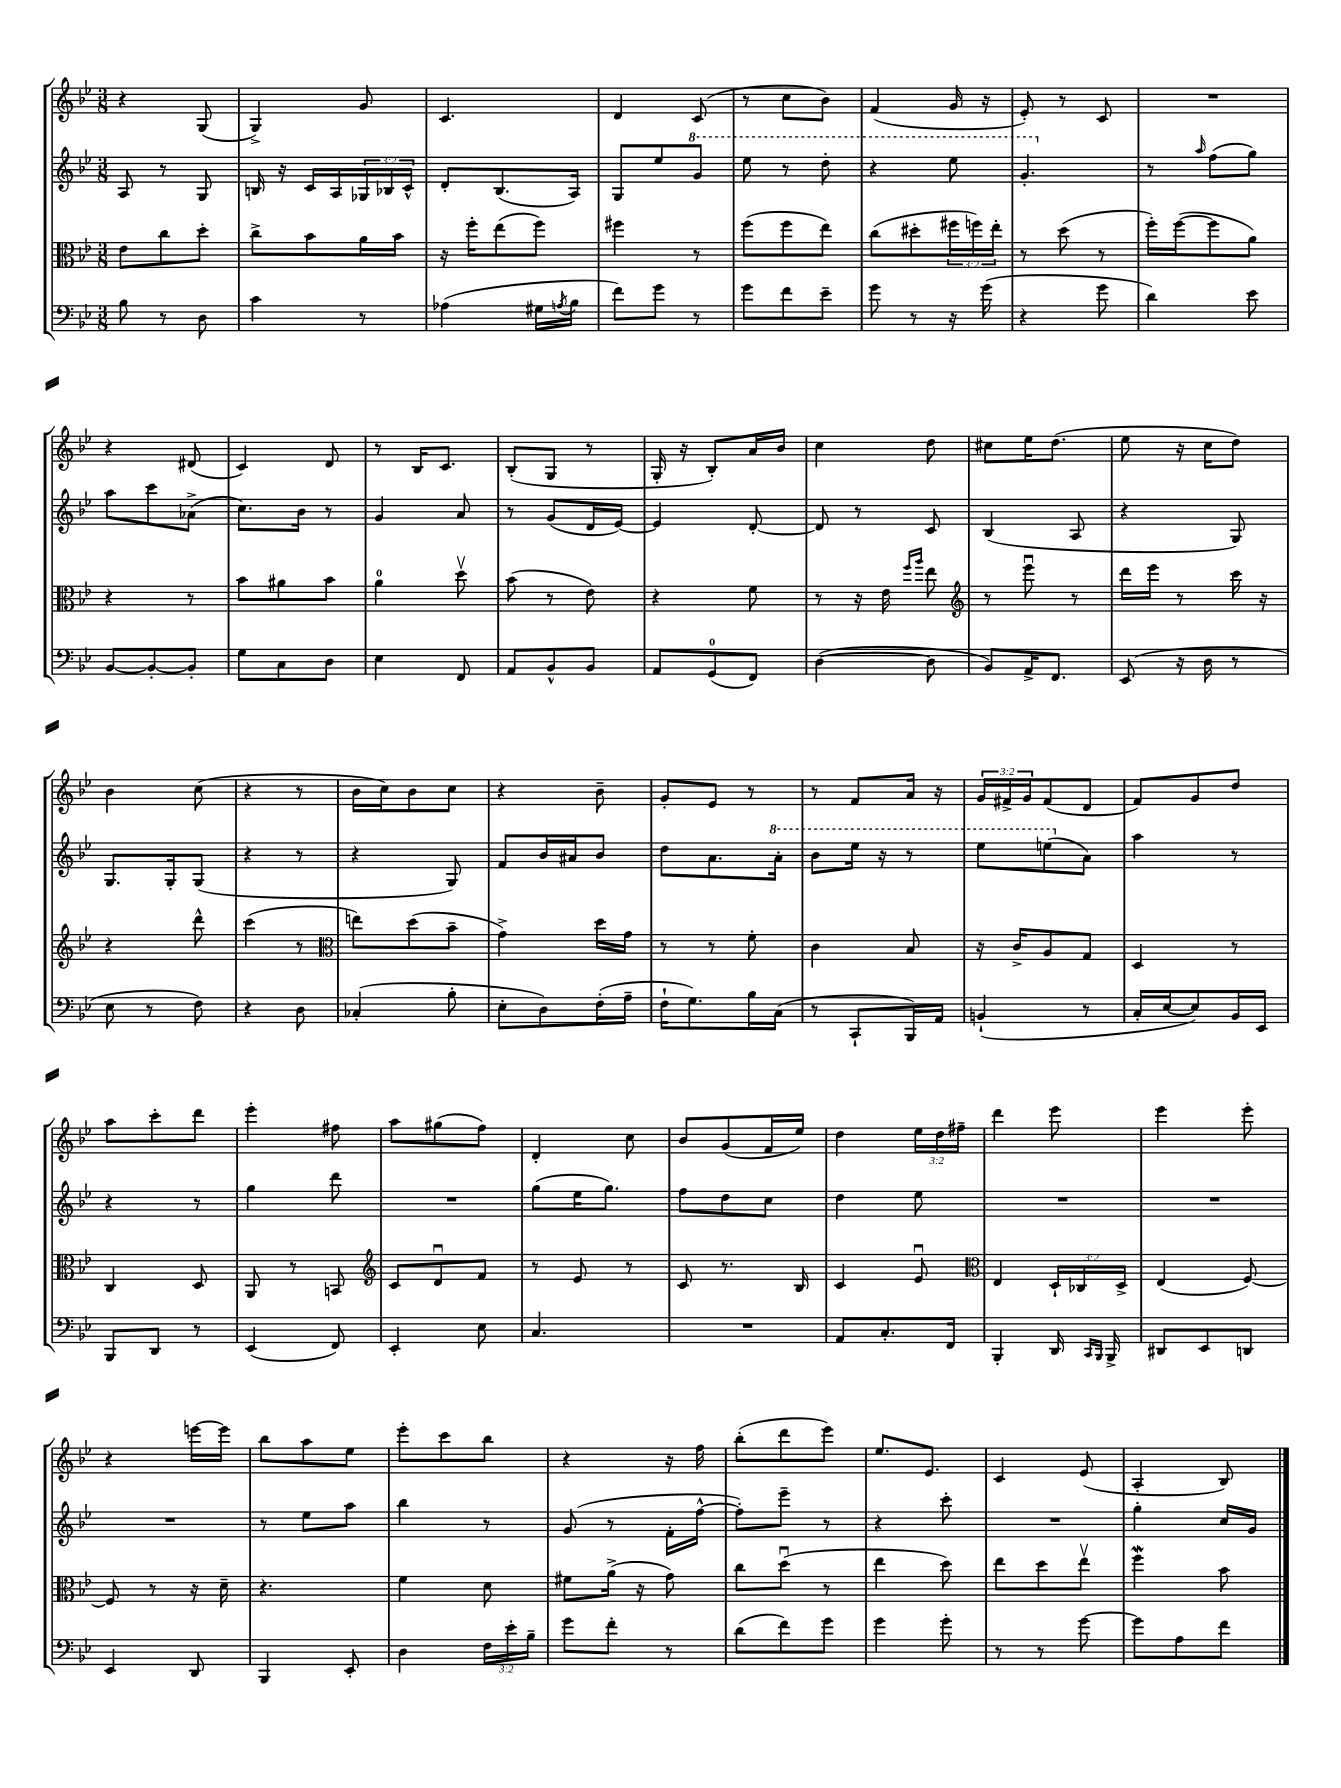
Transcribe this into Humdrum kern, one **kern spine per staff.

**kern	**kern	**kern	**kern
*staff4	*staff3	*staff2	*staff1
*clefF4	*clefC3	*clefG2	*clefG2
*k[b-e-]	*k[b-e-]	*k[b-e-]	*k[b-e-]
*M3/8	*M3/8	*M3/8	*M3/8
8B-	8e-	8A	4r
8r	8cc	8r	.
8D	8dd'	8G	(8G
=	=	=	=
4c	8cc^	16B	4G^)
.	.	16r	.
.	8b-	16c	.
.	.	16A	.
8r	16a	24G-	8g
.	.	24B-	.
.	16b-	.	.
.	.	24c^^	.
=	=	=	=
(4A-	16r	8d'	4.c
.	16ff'	.	.
.	(8ee-	(8.B-	.
16G#	8ff)	.	.
8qA	.	.	.
16B-	.	16A)	.
=	=	=	=
8f)	4ff#	8G	4d
8g	.	8ee-	.
8r	8r	8gg	(8c
=	=	=	=
8g	(8ff	8eee-	8r
8f	8ff	8r	8cc
8e-~	8ee-)	8ddd'	8b-)
=	=	=	=
8g	(8cc	4r	(4f
8r	8dd#'	.	.
16r	24ff#	8eee-	16g
.	24ff)	.	.
(16g	.	.	16r
.	24ee-'	.	.
=	=	=	=
4r	8r	4.gg'	8e-')
.	(8dd	.	8r
8g	8r	.	8c
=	=	=	=
4d)	16ff')	8r	4.r
.	([16ff	.	.
.	.	16qqaa	.
.	8ff]	(8ff	.
8e-	8a)	8gg)	.
=	=	=	=
[8BB-	4r	8aa	4r
8BB-'_	.	8ccc	.
8BB-']	8r	(8a-^	(8d#
=	=	=	=
8G	8b-	8.cc)	4c)
8C	8a#	.	.
.	.	16b-	.
8D	8b-	8r	8d
=	=	=	=
4E-	4a	4g	8r
.	.	.	16B-
.	.	.	8.c
8FF	8ddv	8a	.
=	=	=	=
8AA	(8b-	8r	(8B-'
8BB-^^	8r	(8g	8G
8BB-	8e-)	16d	8r
.	.	[16e-)	.
=	=	=	=
8AA	4r	4e-]	16G'
.	.	.	16r
(8GG	.	.	8B-')
8FF)	8f	[8d'	16a
.	.	.	16b-
=	=	=	=
([4D	8r	8d]	4cc
.	16r	8r	.
.	16e-	.	.
.	16qqff	.	.
.	16qqaa	.	.
8D]	8ee-	8c	8dd
=	=	=	=
*	*clefG2	*	*
8BB-)	8r	(4B-	8cc#
16AA^	8eee-u	.	16ee-
8.FF	.	.	(8.dd
.	8r	8A	.
=	=	=	=
(8EE-	16ddd	4r	8ee-
.	16eee-	.	.
16r	8r	.	16r
16D	.	.	16cc
8r	16ccc	8G)	8dd)
.	16r	.	.
=	=	=	=
8E-	4r	8.G	4b-
8r	.	.	.
.	.	16G'	.
8F)	8ddd^^	(8G	(8cc
=	=	=	=
4r	(4ccc	4r	4r
8D	8r	8r	8r
=	=	=	=
*	*clefC3	*	*
(4C-'	8ee)	4r	16b-
.	.	.	16cc)
.	(8dd	.	8b-
8B-'	8b-~	8G)	8cc
=	=	=	=
8E-'	4g^)	8f	4r
8D)	.	16b-	.
.	.	16a#	.
(16F'	16dd	8b-	8b-~
16A~	16g	.	.
=	=	=	=
16F`	8r	8dd	8g'
8.G)	.	.	.
.	8r	8.a	8e-
16B-	8f'	.	8r
(16C	.	16aa'	.
=	=	=	=
8r	4c	8bb-	8r
8CC`	.	16eee-	8f
.	.	16r	.
16BBB-)	8B-	8r	16a
16AA	.	.	16r
=	=	=	=
(4BB`	16r	8eee-	24g
.	.	.	24f#^
.	16c^	.	.
.	.	.	24g
.	8A	(8eee	(8f#
8r	8G	8a)	8d
=	=	=	=
16C'	4D	4aa	8f)
[16E-	.	.	.
8E-])	.	.	8g
16BB-	8r	8r	8dd
16EE-	.	.	.
=	=	=	=
8BBB-	4C	4r	8aa
8DD	.	.	8ccc'
8r	8D	8r	8ddd
=	=	=	=
(4EE-	8AA	4gg	4eee-'
.	8r	.	.
8FF)	8BB	8ddd	8ff#
=	=	=	=
*	*clefG2	*	*
4EE-'	8c	4.r	8aa
.	8du	.	(8gg#
8E-	8f	.	8ff)
=	=	=	=
4.C	8r	(8gg	4d'
.	8e-	16ee-	.
.	.	8.gg)	.
.	8r	.	8cc
=	=	=	=
4.r	8c	8ff	8b-
.	8.r	8dd	(8g
.	.	8cc	16f
.	16B-	.	16ee-)
=	=	=	=
8AA	4c	4dd	4dd
8.C'	.	.	.
.	8e-u	8ee-	24ee-
.	.	.	24dd
16FF	.	.	.
.	.	.	24ff#~
=	=	=	=
*	*clefC3	*	*
4BBB-'	4E-	4.r	4ddd
16DD	24D`	.	8eee-
.	24C-	.	.
16qqCC	.	.	.
16qqBBB-	.	.	.
16BBB-^	.	.	.
.	24D^	.	.
=	=	=	=
8DD#	(4E-	4.r	4eee-
8EE-	.	.	.
8DD	[8F)	.	8eee-'
=	=	=	=
4EE-	8F]	4.r	4r
.	8r	.	.
8DD	16r	.	[16eee
.	16d~	.	16eee]
=	=	=	=
4BBB-	4.r	8r	8bb-
.	.	8ee-	8aa
8EE-'	.	8aa	8ee-
=	=	=	=
4D	4f	4bb-	8eee-'
.	.	.	8ccc
24F	8d	8r	8bb-
24e-'	.	.	.
24B-~	.	.	.
=	=	=	=
8g	8f#	(8g	4r
8f'	(16a^	8r	.
.	16r	.	.
8r	8g)	16f'	16r
.	.	[16ff^^	16ff
=	=	=	=
(8d	8cc	8ff'])	(8bb-'
8f)	(8ddu	8eee-~	8ddd
8g	8r	8r	8eee-)
=	=	=	=
4g	4ee-	4r	8.ee-
.	.	.	8.e-
8g'	8dd)	8ccc'	.
=	=	=	=
8r	8ee-	4.r	4c
8r	8dd	.	.
[8g	8ee-v	.	(8e-
=	=	=	=
8g]	4ff	4gg'	4A'
8A	.	.	.
8f	8b-	16cc	8B-)
.	.	16g	.
==	==	==	==
*-	*-	*-	*-
